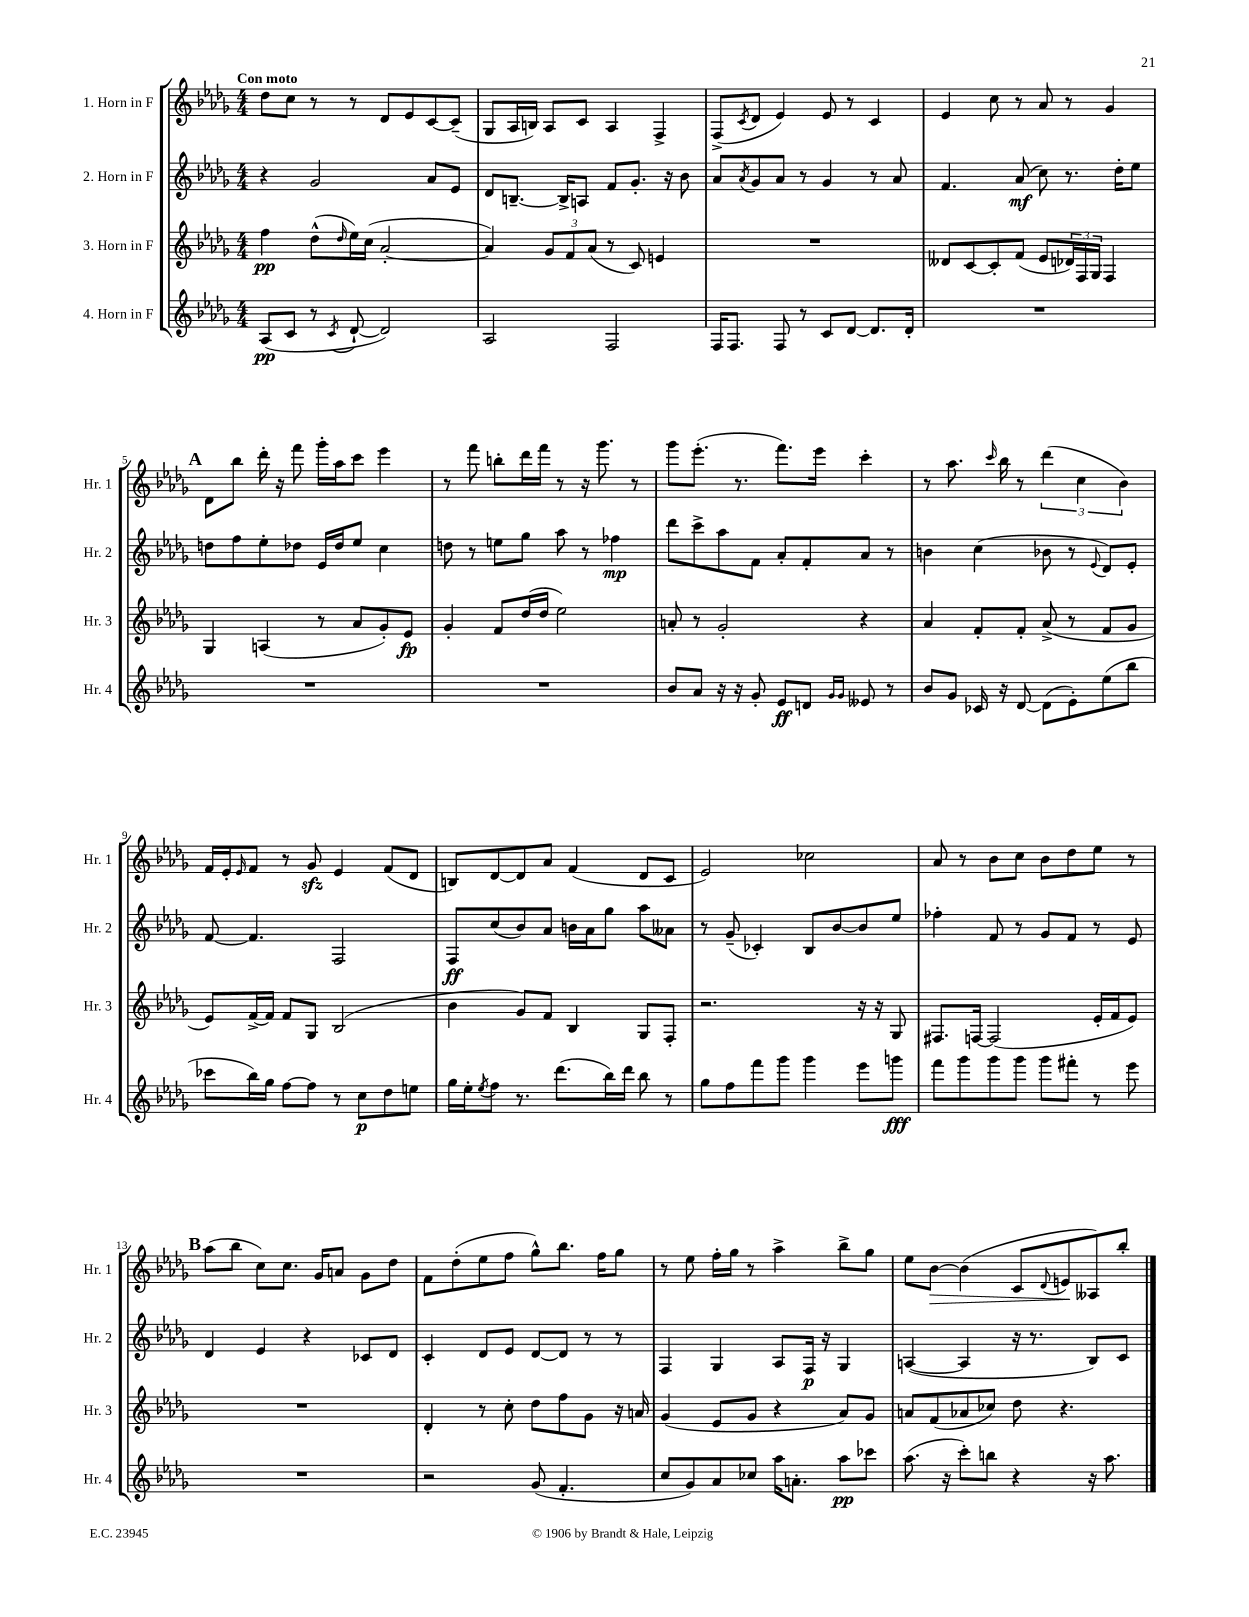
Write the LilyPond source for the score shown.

<<
\new StaffGroup <<
\new Staff = "s0" \with { instrumentName = "1. Horn in F" shortInstrumentName = "Hr. 1" } {
    \clef treble \key des \major \numericTimeSignature \time 4/4 \tempo "Con moto"
    des''8 c''8 r8 r8 des'8 ees'8 c'8~ c'8--( |
    ges8 aes16 b16) aes8 c'8 aes4 f4-> |
    f8->( \acciaccatura { c'8 } des'8 ees'4) ees'8 r8 c'4 |
    ees'4 c''8 r8 aes'8 r8 ges'4 |
    \mark \markup { \bold "A" } des'8 bes''8 des'''16-. r16 f'''8 ges'''16-. aes''16 c'''8 ees'''4 |
    r8 f'''8 b''8-. des'''16 f'''16 r8 r16 ges'''8. r8 |
    ges'''8 ees'''8.-.( r8. f'''8.) ees'''16 c'''4-. |
    r8 aes''8. \grace { c'''16 } bes''16 r8 \tuplet 3/2 { des'''4( c''4 bes'4) } |
    f'16 ees'16-. \grace { ees'16 } f'8 r8 ges'8\sfz ees'4 f'8( des'8 |
    b8) des'8~ des'8 aes'8 f'4( des'8 c'8 |
    ees'2) ces''2 |
    aes'8 r8 bes'8 c''8 bes'8 des''8 ees''8 r8 |
    \mark \markup { \bold "B" } aes''8( bes''8 c''8) c''8. ges'16 a'8 ges'8 des''8 |
    f'8 des''8-.( ees''8 f''8 ges''8-^) bes''8. f''16 ges''8 |
    r8 ees''8 f''16-. ges''16 r8 aes''4-> bes''8-> ges''8 |
    ees''8 bes'8~\> bes'4( c'8 \appoggiatura { des'8 } e'8\! aeses8) bes''8-. \bar "|." |
}
\new Staff = "s1" \with { instrumentName = "2. Horn in F" shortInstrumentName = "Hr. 2" } {
    \clef treble \key des \major \numericTimeSignature \time 4/4
    r4 ges'2 aes'8 ees'8 |
    des'8 b8.~-- b16-> a8 f'8 ges'8.-. r16 bes'8 |
    aes'8 \acciaccatura { aes'8 } ges'8 aes'8 r8 ges'4 r8 aes'8 |
    f'4. aes'8\mf( c''8) r8. des''16-. ees''8 |
    \mark \markup { \bold "A" } d''8 f''8 ees''8-. des''8 ees'16 des''16 ees''8 c''4 |
    d''8 r8 e''8 ges''8 aes''8 r8 fes''4\mp |
    des'''8 c'''8-> aes''8 f'8 aes'8-. f'8-. aes'8 r8 |
    b'4 c''4( bes'8 r8 \appoggiatura { ees'8 } des'8) ees'8-. |
    f'8~ f'4. f2 |
    f8\ff c''8( bes'8) aes'8 b'16 aes'16 ges''8 aes''8 aeses'8 |
    r8 ges'8--( ces'4-.) bes8 bes'8~ bes'8 ees''8 |
    fes''4-. f'8 r8 ges'8 f'8 r8 ees'8 |
    \mark \markup { \bold "B" } des'4 ees'4 r4 ces'8 des'8 |
    c'4-. des'8 ees'8 des'8~ des'8 r8 r8 |
    f4 ges4 aes8 f16\p r16 ges4 |
    a4~( a4 r16 r8. bes8) c'8 \bar "|." |
}
\new Staff = "s2" \with { instrumentName = "3. Horn in F" shortInstrumentName = "Hr. 3" } {
    \clef treble \key des \major \numericTimeSignature \time 4/4
    f''4\pp des''8-^( \grace { des''16 } ees''16) c''16( aes'2~-. |
    aes'4) \tuplet 3/2 { ges'8 f'8 aes'8( } r8 c'8) e'4 |
    R1 |
    deses'8 c'8~ c'8-. f'8( ees'8 \tuplet 3/2 { des'16) f16 ges16 } f4 |
    \mark \markup { \bold "A" } ges4 a4( r8 aes'8 ges'8-.) ees'8\fp |
    ges'4-. f'8 des''16( des''16 ees''2) |
    a'8-. r8 ges'2-. r4 |
    aes'4 f'8-. f'8-. aes'8->( r8 f'8 ges'8 |
    ees'8) f'16~-> f'16 f'8 ges8 bes2( |
    bes'4 ges'8) f'8 bes4 ges8 f8-. |
    r2. r16 r16 ges8 |
    fis8. f16~ f2( ees'16-. f'16 ees'8) |
    \mark \markup { \bold "B" } R1 |
    des'4-. r8 c''8-. des''8 f''8 ges'8 r16 a'16 |
    ges'4( ees'8 ges'8 r4 aes'8) ges'8 |
    a'8 f'8( aes'8 ces''8) des''8 r4. \bar "|." |
}
\new Staff = "s3" \with { instrumentName = "4. Horn in F" shortInstrumentName = "Hr. 4" } {
    \clef treble \key des \major \numericTimeSignature \time 4/4
    aes8\pp( c'8 r8 \acciaccatura { c'8 } des'8~-! des'2) |
    aes2 f2 |
    f16 f8. f8 r8 c'8 des'8~ des'8. des'16-. |
    R1 |
    \mark \markup { \bold "A" } R1 |
    R1 |
    bes'8 aes'8 r16 r16 ges'8-. ees'8\ff d'8 \grace { ges'16 ges'16 } eeses'8 r8 |
    bes'8 ges'8 ces'16 r16 des'8~ des'8( ees'8-.) ees''8( bes''8 |
    ces'''8 bes''16) ges''16 f''8~ f''8 r8 c''8\p des''8 e''8 |
    ges''16 ees''16-. \acciaccatura { ees''8 } f''8 r8. des'''8.( bes''16) des'''16 bes''8 r8 |
    ges''8 f''8 f'''8 ges'''8 ges'''4 ees'''8 g'''8\fff |
    f'''8 ges'''8 ges'''8 ges'''8 ges'''8 fis'''8-. r8 ees'''8 |
    \mark \markup { \bold "B" } R1 |
    r2 ges'8( f'4.-. |
    c''8 ges'8) aes'8 ces''8 aes''16 a'8.-. aes''8\pp ces'''8 |
    aes''8.( r16 c'''8-.) b''8 r4 r16 aes''8. \bar "|." |
}
>>
>>
